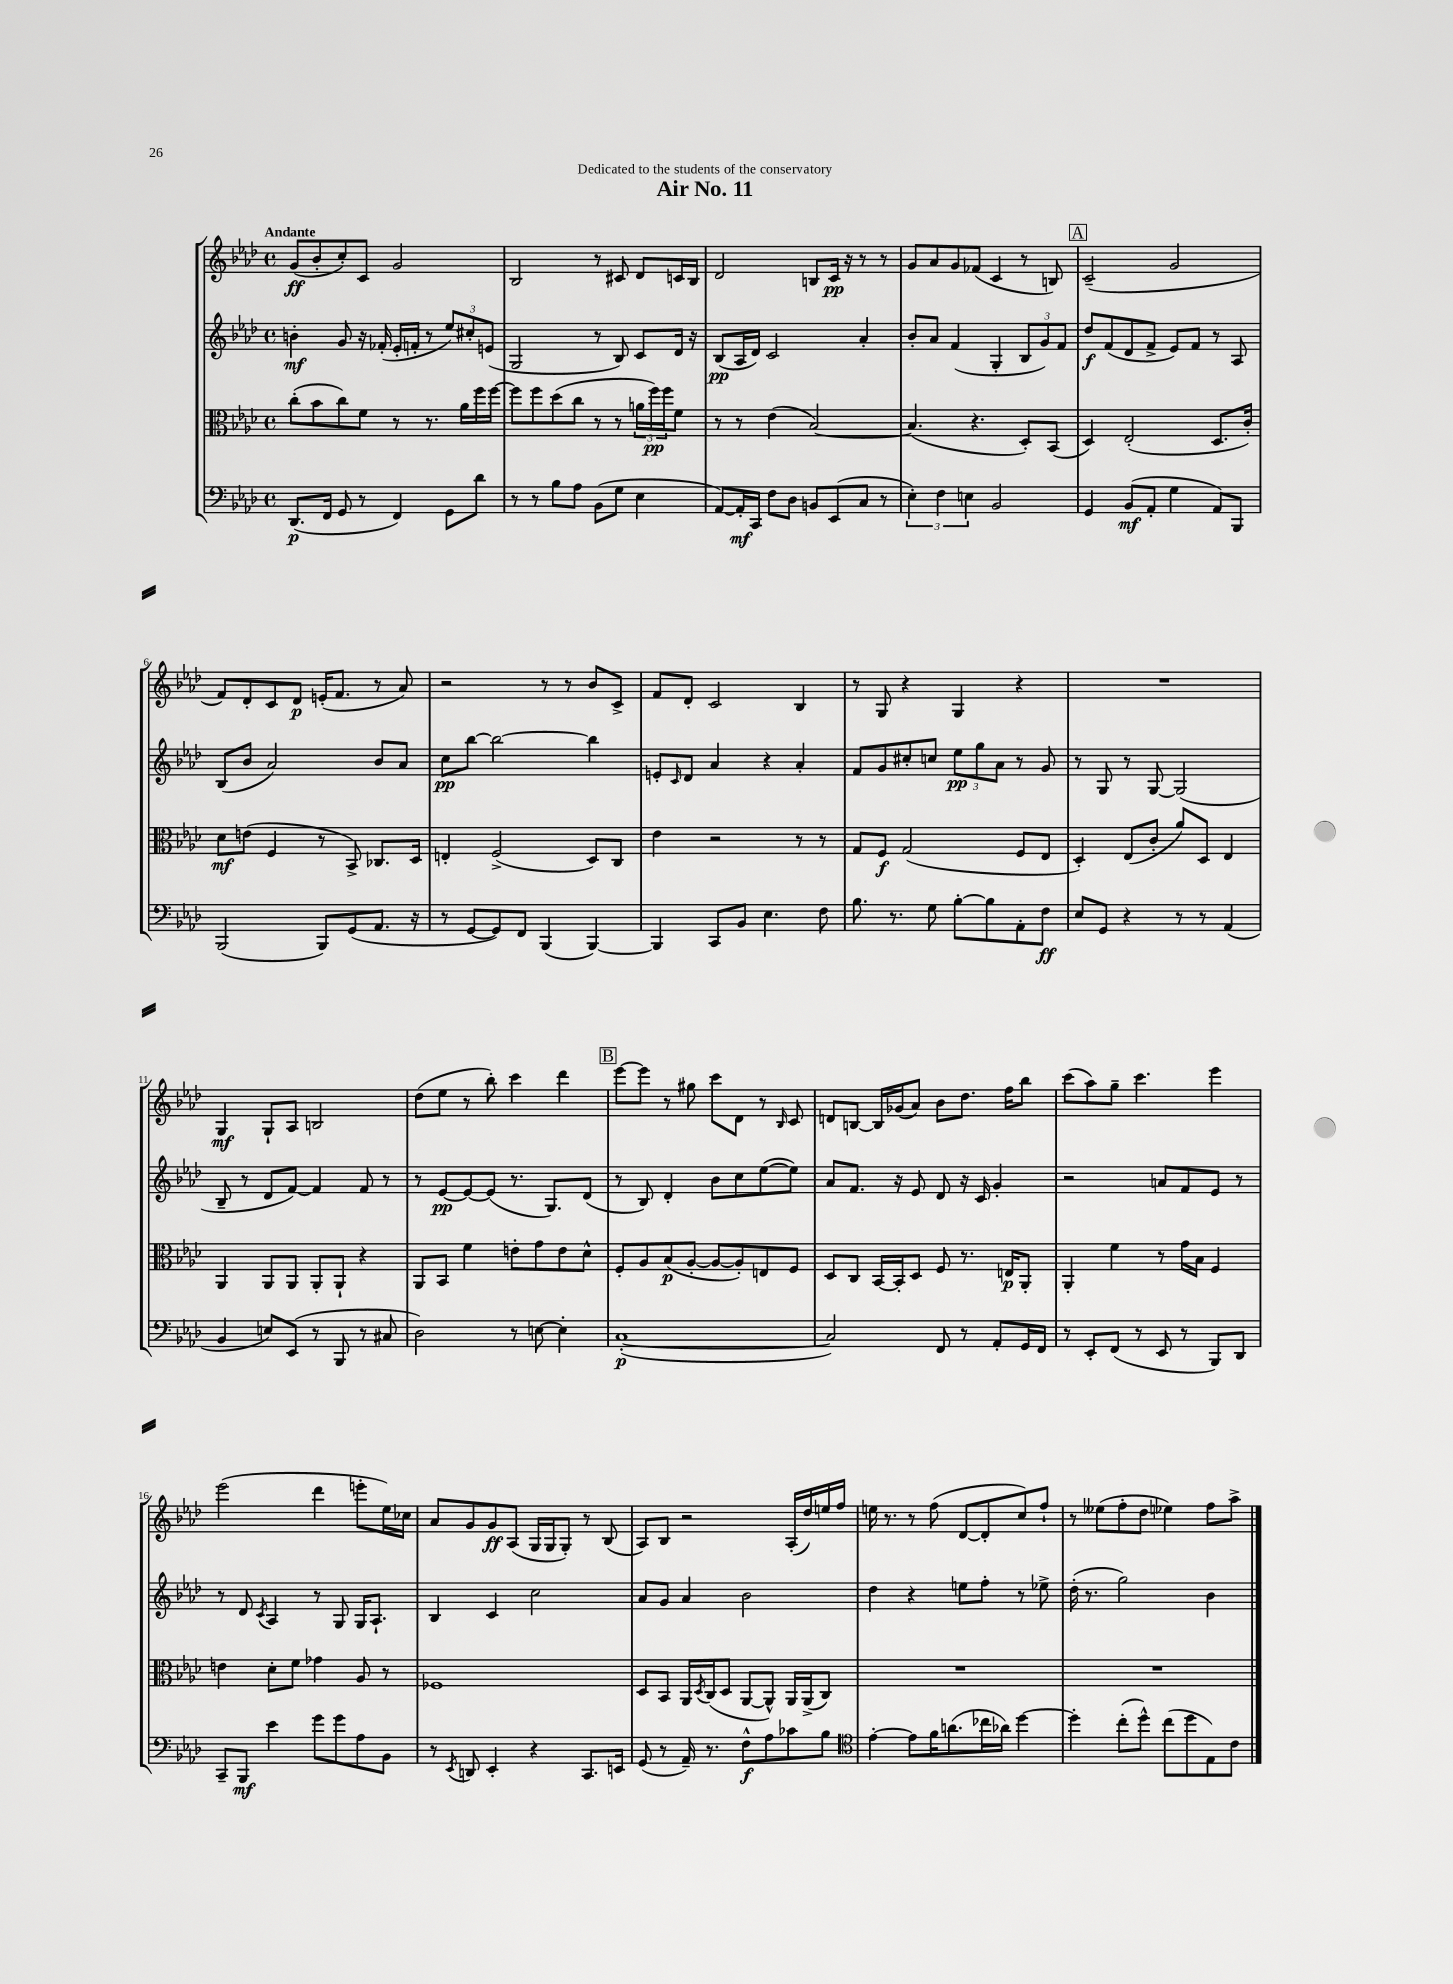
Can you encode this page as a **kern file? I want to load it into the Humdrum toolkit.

**kern	**dynam	**kern	**dynam	**kern	**dynam	**kern	**dynam
*part4	*part4	*part3	*part3	*part2	*part2	*part1	*part1
*staff4	*staff4	*staff3	*staff3	*staff2	*staff2	*staff1	*staff1
*clefF4	*	*clefC3	*	*clefG2	*	*clefG2	*
*k[b-e-a-d-]	*	*k[b-e-a-d-]	*	*k[b-e-a-d-]	*	*k[b-e-a-d-]	*
*M4/4	*	*M4/4	*	*M4/4	*	*M4/4	*
*met(c)	*	*met(c)	*	*met(c)	*	*met(c)	*
=1	=1	=1	=1	=1	=1	=1	=1
!	!	!	!	!	!	!LO:TX:a:B:t=Andante	!
(8.DD-/L	p	(8cc'\L	.	4bn'\	mf	(8g/L	ff
.	.	8b-\	.	.	.	8b-'/	.
16FF/Jk	.	.	.	.	.	.	.
8GG/	.	8cc\)	.	8g/	.	8cc'/)	.
8r	.	8f\J	.	16r	.	8c/J	.
.	.	.	.	(16f-X'/	.	.	.
4FF/)	.	8r	.	16e-'/LL	.	2g/	.
.	.	.	.	16fn'/JJ	.	.	.
.	.	8.r	.	8r	.	.	.
8GG\L	.	.	.	12ee-/L)	.	.	.
.	.	16a-\LL	.	.	.	.	.
.	.	.	.	12cc#X'/	.	.	.
8d-\J	.	16ff\	.	.	.	.	.
.	.	.	.	(12en/J	.	.	.
.	.	[16ff\JJ	.	.	.	.	.
=2	=2	=2	=2	=2	=2	=2	=2
8r	.	8ff\L]	.	2G/	.	2B-/	.
8r	.	8ff\	.	.	.	.	.
8B-\L	.	(8dd-\	.	.	.	.	.
8A-\J	.	8cc\J	.	.	.	.	.
(8BB-\L	.	8r	.	8r	.	8r	.
8G\J	.	8r	.	8B-/)	.	8c#X/	.
4E-\	.	24an\LL	.	8c/L	.	8d-/L	.
.	.	24ff\)	pp	.	.	.	.
.	.	24ff\J	.	.	.	.	.
.	.	8f\J	.	16d-/Jk	.	16cn/L	.
.	.	.	.	16r	.	16B-/JJ	.
=3	=3	=3	=3	=3	=3	=3	=3
[8AA-/L)	.	8r	.	(8B-/L	pp	2d-/	.
16AA-'/L]	mf	8r	.	16A-/L	.	.	.
16CC/JJ	.	.	.	16d-/JJ)	.	.	.
8F\L	.	(4e-\	.	2c/	.	.	.
8D-\J	.	.	.	.	.	.	.
8BBn/L	.	[2B-/)	.	.	.	8Bn/L	.
(8EE-/	.	.	.	.	.	16c/Jk	pp
.	.	.	.	.	.	16r	.
8C/J	.	.	.	4a-'/	.	8r	.
8r	.	.	.	.	.	8r	.
=4	=4	=4	=4	=4	=4	=4	=4
6E-'\)	.	(4.B-/]	.	8b-'/L	.	8g/L	.
.	.	.	.	8a-/J	.	8a-/	.
6F\	.	.	.	.	.	.	.
.	.	.	.	(4f/	.	8g/	.
6En\	.	.	.	.	.	.	.
.	.	4.r	.	.	.	(8f-X/J	.
2BB-/	.	.	.	4G'/	.	4c/	.
.	.	8D-'/L)	.	12B-/L	.	8r	.
.	.	.	.	12g/)	.	.	.
.	.	(8BB-/J	.	.	.	8Bn/)	.
.	.	.	.	12f/J	.	.	.
!!LO:REH:place=s1:t=A
=5	=5	=5	=5	=5	=5	=5	=5
4GG/	.	4D-/)	.	8dd-/L	f	(2c~/	.
.	.	.	.	(8f/	.	.	.
(8BB-/L	mf	(2E-'/	.	8d-/	.	.	.
8AA-'/J	.	.	.	8f^/J	.	.	.
4G\	.	.	.	8e-/L)	.	2g/	.
.	.	.	.	8f/J	.	.	.
8AA-/L)	.	8.D-/L	.	8r	.	.	.
8BBB-/J	.	.	.	8A-/	.	.	.
.	.	16c'/Jk)	.	.	.	.	.
!!LO:LB:g=z
=6	=6	=6	=6	=6	=6	=6	=6
(2BBB-/	.	8d-\L	mf	(8B-/L	.	8f/L)	.
.	.	(8en\J	.	8b-/J	.	8d-'/	.
.	.	4F/	.	2a-/)	.	8c/	.
.	.	.	.	.	.	8d-/J	p
8BBB-/L)	.	8r	.	.	.	(16en'/KL	.
.	.	.	.	.	.	8.f/J	.
(8GG/	.	8BB-^/)	.	.	.	.	.
8.AA-/J	.	8.C-X/L	.	8b-/L	.	8r	.
.	.	.	.	8a-/J	.	8a-/)	.
16r	.	16D-/Jk	.	.	.	.	.
=7	=7	=7	=7	=7	=7	=7	=7
8r	.	4En'/	.	8cc\L	pp	2r	.
[8GG/L	.	.	.	[8bb-\J	.	.	.
8GG/])	.	(2F^/	.	2bb-\_	.	.	.
8FF/J	.	.	.	.	.	.	.
(4BBB-/	.	.	.	.	.	8r	.
.	.	.	.	.	.	8r	.
[4BBB-/)	.	8D-/L)	.	4bb-\]	.	8b-/L	.
.	.	8C/J	.	.	.	8c^/J	.
=8	=8	=8	=8	=8	=8	=8	=8
4BBB-/]	.	4e-\	.	8en'/L	.	8f/L	.
.	.	.	.	16qqc/	.	.	.
.	.	.	.	8d-/J	.	8d-'/J	.
8CC/L	.	2r	.	4a-/	.	2c/	.
8BB-/J	.	.	.	.	.	.	.
4.E-\	.	.	.	4r	.	.	.
.	.	8r	.	4a-'/	.	4B-/	.
8F\	.	8r	.	.	.	.	.
=9	=9	=9	=9	=9	=9	=9	=9
8.B-\	.	8G/L	.	8f/L	.	8r	.
.	.	8F/J	f	8g/	.	8G/	.
8.r	.	.	.	.	.	.	.
.	.	(2G/	.	8cc#X'/	.	4r	.
8G\	.	.	.	8ccn/J	.	.	.
[8B-'\L	.	.	.	12ee-\L	pp	4G/	.
.	.	.	.	12gg\	.	.	.
8B-\]	.	.	.	.	.	.	.
.	.	.	.	12a-\J	.	.	.
8AA-'\	.	8F/L	.	8r	.	4r	.
8F\J	ff	8E-/J	.	8g/	.	.	.
=10	=10	=10	=10	=10	=10	=10	=10
8E-/L	.	4D-'/)	.	8r	.	1r	.
8GG/J	.	.	.	8G/	.	.	.
4r	.	(8E-/L	.	8r	.	.	.
.	.	8c'/J	.	[8G/	.	.	.
8r	.	8a-/L)	.	(2G/]	.	.	.
8r	.	8D-/J	.	.	.	.	.
(4AA-/	.	4E-/	.	.	.	.	.
!!LO:LB:g=z
=11	=11	=11	=11	=11	=11	=11	=11
4BB-/	.	4AA-/	.	8B-~/	.	4G/	mf
.	.	.	.	8r	.	.	.
8En/L)	.	8AA-/L	.	8d-/L	.	8G`/L	.
(8EE-/J	.	8AA-/J	.	[8f/J)	.	8A-/J	.
8r	.	8AA-'/L	.	4f/]	.	2Bn/	.
8BBB-/	.	8AA-`/J	.	.	.	.	.
8r	.	4r	.	8f/	.	.	.
8C#X/	.	.	.	8r	.	.	.
=12	=12	=12	=12	=12	=12	=12	=12
2D-\)	.	8AA-/L	.	8r	.	(8dd-\L	.
.	.	8BB-/J	.	[8e-/L	pp	8ee-\J	.
.	.	4f\	.	8e-/_	.	8r	.
.	.	.	.	(8e-/J]	.	8bb-'\)	.
8r	.	8en'\L	.	8.r	.	4ccc\	.
[8En\	.	8g\	.	.	.	.	.
.	.	.	.	8.G/L)	.	.	.
4E'\]	.	8e\	.	.	.	4ddd-\	.
.	.	8d-^^\J	.	(8d-/J	.	.	.
!!LO:REH:place=s1:t=B
=13	=13	=13	=13	=13	=13	=13	=13
([1C'	p	8F'/L	.	8r	.	[8eee-\L	.
.	.	8A-/	.	8B-/)	.	8eee-\J]	.
.	.	(8B-/	p	4d-'/	.	8r	.
.	.	[8A-'/J	.	.	.	8gg#X\	.
.	.	8A-/L_	.	8b-\L	.	8ccc\L	.
.	.	8A-'/])	.	8cc\	.	8d-\J	.
.	.	8En/	.	([8ee-\	.	8r	.
.	.	.	.	.	.	16qqB-/	.
.	.	8F/J	.	8ee-\J])	.	8c/	.
=14	=14	=14	=14	=14	=14	=14	=14
2C/])	.	8D-/L	.	8a-/L	.	8dn/L	.
.	.	8C/J	.	8.f/J	.	[8Bn/J	.
.	.	[16BB-/LL	.	.	.	16B/LL]	.
.	.	16BB-'/J]	.	16r	.	(16g-X/J	.
.	.	8D-/J	.	8e-/	.	8a-/J)	.
8FF/	.	8F/	.	8d-/	.	8b-\L	.
8r	.	8.r	.	16r	.	8.dd-\J	.
.	.	.	.	16c/	.	.	.
8AA-'/L	.	.	.	4g'/	.	.	.
.	.	16En/KL	p	.	.	16ff\KL	.
16GG/L	.	8AA-'/J	.	.	.	8bb-\J	.
16FF/JJ	.	.	.	.	.	.	.
=15	=15	=15	=15	=15	=15	=15	=15
8r	.	4AA-'/	.	2r	.	(8ccc\L	.
8EE-'/L	.	.	.	.	.	8aa-\)	.
(8FF/J	.	4f\	.	.	.	8gg~\J	.
8r	.	.	.	.	.	4.ccc\	.
8EE-/	.	8r	.	8an/L	.	.	.
8r	.	16g\LL	.	8f/	.	.	.
.	.	16B-\JJ	.	.	.	.	.
8BBB-/L)	.	4F/	.	8e-/J	.	4eee-\	.
8DD-/J	.	.	.	8r	.	.	.
!!LO:LB:g=z
=16	=16	=16	=16	=16	=16	=16	=16
8CC~/L	.	4en\	.	8r	.	(2eee-\	.
8BBB-/J	mf	.	.	8d-/	.	.	.
.	.	.	.	8qc/	.	.	.
4e-\	.	8d-'\L	.	4A-/	.	.	.
.	.	8f\J	.	.	.	.	.
8g\L	.	4g-X\	.	8r	.	4ddd-\	.
8g\	.	.	.	8G/	.	.	.
8A-\	.	8A-/	.	16G/KL	.	8eeen'\L	.
.	.	.	.	8.A-`/J	.	.	.
8BB-\J	.	8r	.	.	.	16ee-\L)	.
.	.	.	.	.	.	16cc-X\JJ	.
=17	=17	=17	=17	=17	=17	=17	=17
8r	.	1F-X	.	4B-/	.	8a-/L	.
8qEE-/	.	.	.	.	.	.	.
8DDn/	.	.	.	.	.	8g/	.
4EE-'/	.	.	.	4c/	.	8g/	ff
.	.	.	.	.	.	(8A-/J	.
4r	.	.	.	2cc\	.	16G/LL	.
.	.	.	.	.	.	16G/J	.
.	.	.	.	.	.	8G'/J)	.
8.CC/L	.	.	.	.	.	8r	.
.	.	.	.	.	.	(8B-/	.
16EEn/Jk	.	.	.	.	.	.	.
=18	=18	=18	=18	=18	=18	=18	=18
(8GG/	.	8D-/L	.	8a-/L	.	8A-/L)	.
8r	.	8BB-/J	.	8g/J	.	8B-/J	.
16AA-~/)	.	16AA-/LL	.	4a-/	.	2r	.
.	.	8qD-/	.	.	.	.	.
8.r	.	(16C/J	.	.	.	.	.
.	.	8D-/J	.	.	.	.	.
8F^^\L	f	[8AA-/L	.	2b-\	.	.	.
8A-\	.	8AA-^^/J])	.	.	.	.	.
8c-X\	.	16AA-/LL	.	.	.	(16A-'/LL	.
.	.	(16AA-^/J	.	.	.	16dd-/)	.
8B-\J	.	8C/J)	.	.	.	16een/	.
.	.	.	.	.	.	16ff/JJ	.
=19	=19	=19	=19	=19	=19	=19	=19
*clefC4	*	*	*	*	*	*	*
[4e-'\	.	1r	.	4dd-\	.	16een\	.
.	.	.	.	.	.	8.r	.
8e-\L]	.	.	.	4r	.	8r	.
16f\K	.	.	.	.	.	(8ff\	.
(8.an\	.	.	.	.	.	.	.
.	.	.	.	8een\L	.	[8d-/L	.
16cc-X\L	.	.	.	8ff'\J	.	8d-'/]	.
16a-X\JJ)	.	.	.	.	.	.	.
[4dd-\	.	.	.	8r	.	8cc/)	.
.	.	.	.	8ee-X^\	.	8ff`/J	.
=20	=20	=20	=20	=20	=20	=20	=20
4dd-'\]	.	1r	.	(16dd-'\	.	8r	.
.	.	.	.	8.r	.	.	.
.	.	.	.	.	.	(8ee--X\L	.
(8cc'\L	.	.	.	2gg\)	.	8ff'\	.
8dd-^^\J)	.	.	.	.	.	8dd-\J	.
(8cc\L	.	.	.	.	.	4ee-X\)	.
8dd-\	.	.	.	.	.	.	.
8E-\)	.	.	.	4b-\	.	8ff\L	.
8c\J	.	.	.	.	.	8aa-^\J	.
==	==	==	==	==	==	==	==
*-	*-	*-	*-	*-	*-	*-	*-
